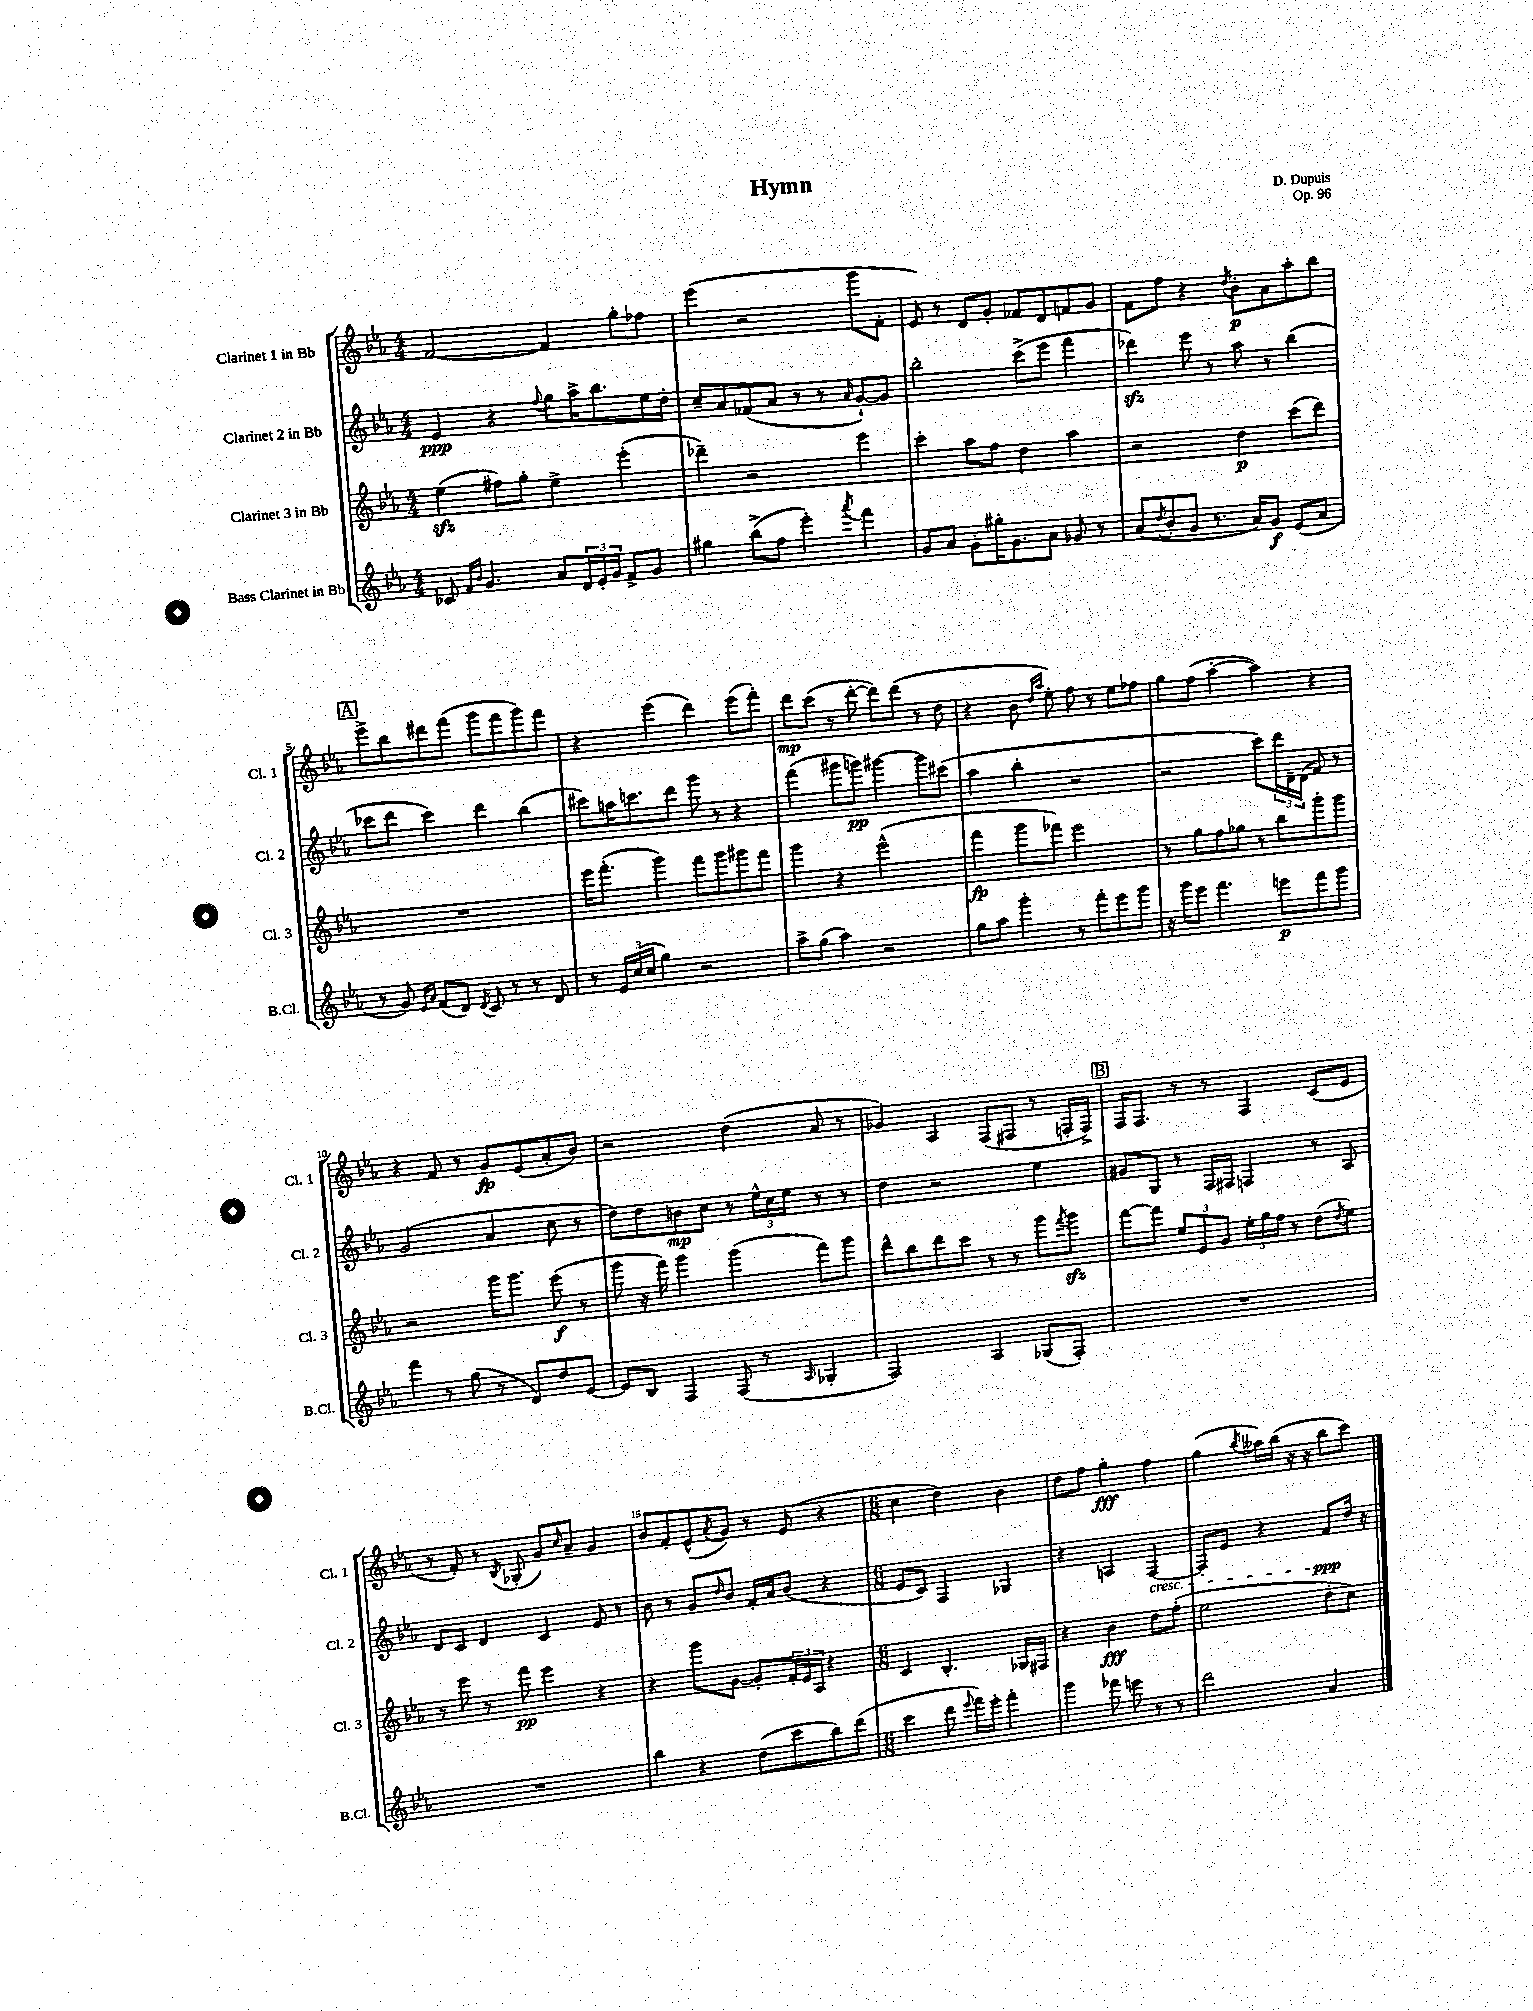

**kern	**kern	**kern	**kern
*staff4	*staff3	*staff2	*staff1
*clefG2	*clefG2	*clefG2	*clefG2
*k[b-e-a-]	*k[b-e-a-]	*k[b-e-a-]	*k[b-e-a-]
*M4/4	*M4/4	*M4/4	*M4/4
8c-	(4ee-	4e-	[2f
16qqf	.	.	.
16qqb-	.	.	.
4.g	.	.	.
.	8ff#)	4r	.
.	8gg'	.	.
.	.	8qqff	.
8a-	4ee-^	8gg	4f]
24d	.	16aa-^	.
24e-'	.	.	.
.	.	8.bb-	.
24g	.	.	.
8f^	(4eee-'	.	8gg'
8g	.	16ee-	8ff-
.	.	16dd'	.
=	=	=	=
4gg#	4ddd-~)	8cc~	(4eee-
.	.	8a-	.
(8bb-^	2r	(8f-	2r
8ff	.	8a-	.
4eee-')	.	8r	.
.	.	8r	.
8qaaa-	.	16qqa-	.
4fff	4eee-	[8g`)	8ggg
.	.	8g]	8f'
=	=	=	=
8g	4ccc'	2bb-'	8e-)
8a-	.	.	8r
8g'	8aa-	.	8d
16gg#'	8ff	.	8g'
8.g	.	.	.
.	4dd	(8ccc^	8f-
8a-	.	8eee-	8d
8g-	4aa-	4fff	8f
8r	.	.	8g
=	=	=	=
(8a-	2r	4ddd-)	8f
8qdd	.	.	.
8b-'	.	.	8ff
8g	.	8eee-	4r
8.r	.	8r	.
.	.	.	8qdd
.	4dd	8aa-	8b-'
16a-)	.	.	.
8g	.	8r	8a-
(8e-	(8ccc	(4bb-	8aa-'
8a-	8ddd)	.	8bb-
=	=	=	=
8r	1r	8ccc-	8eee-^
8g)	.	8ddd	8bb-
16qqe-	.	.	.
16qqa-	.	.	.
(8f	.	4ccc-)	8ddd#
8d)	.	.	(8fff
8qd	.	.	.
8c	.	4ddd	8ggg
8r	.	.	8fff
8r	.	(4bb-	8ggg)
8d	.	.	8fff
=	=	=	=
8r	16eee-	8ccc#)	4r
.	(8.fff'	.	.
24e-	.	16aa	.
(24cc	.	.	.
.	.	8.ccc	.
24cc	.	.	.
4gg)	4ggg)	.	(4eee-
.	.	8ddd	.
2r	8fff	8ggg	4ddd)
.	8ggg	8r	.
.	8ggg#	4r	(8eee-
.	8fff	.	8fff')
=	=	=	=
8aa-^	4ggg	(4fff	8ddd
(8gg	.	.	(8ccc
4aa-)	4r	8ggg#	8r
.	.	8ggg)	[8ddd'
2r	(2eee-^^	[4ggg#	8ddd])
.	.	.	(8ddd
.	.	8ggg#]	8r
.	.	(8ccc#	8dd
=	=	=	=
8gg	4fff	4aa-	4r
8aa-	.	.	.
4ggg'	8ggg	4bb-'	8b-
.	.	.	16qqdd
.	.	.	16qqaa-
.	8fff-)	.	8ee-')
8r	2eee-	2r	8ff
8fff'	.	.	8r
8eee-	.	.	8ee-
8ggg	.	.	8ff-
=	=	=	=
16r	8r	2r	8gg
16ggg	.	.	.
8eee-	8gg	.	(8ff
4.fff	8ff	.	[4aa-'
.	8gg-	.	.
.	8r	8ccc)	4aa-])
8eee	8bb-	24ddd	.
.	.	24d~	.
.	.	(24d	.
8fff	8ggg'	8f)	4r
8ggg	8ggg	8r	.
=	=	=	=
4fff	2r	(2g	4r
8r	.	.	8f
(8gg	.	.	8r
8r	16ggg	4a-	8g
.	8.ggg	.	.
8d)	.	.	(8e-
8dd	(8eee-	8cc	8a-'
[8e-	8r	8r	8b-)
=	=	=	=
8e-]	8ggg	8dd)	2r
8B-	16r	8dd	.
.	16fff)	.	.
4F	4ggg	8b	.
.	.	8cc	.
(8F	(4ggg	8r	(4dd
8r	.	24ee-^^	.
.	.	24cc	.
.	.	24ee-	.
16qqA-	.	.	.
4G-'	8fff)	8r	8a-
.	8ggg	8r	8r
=	=	=	=
2F)	8ddd^^	4dd	4g-)
.	8bb-	.	.
.	8ddd	2r	4A-
.	8ccc	.	.
4A-	8r	.	(8F
.	8r	.	8F#
(8G-	8ggg	4ee-	8r
.	8qfff	.	.
8F')	8ggg	.	16F'
.	.	.	16F^)
=	=	=	=
1r	[8fff	8g#	16F
.	.	.	8.F
.	8fff]	8G	.
.	12ee-	8r	8r
.	12e-	.	.
.	.	16F	8r
.	12g	.	.
.	.	16F#	.
.	24ee-'	4F	4F
.	24gg	.	.
.	24ff	.	.
.	8r	.	.
.	(8dd	8r	(8c
.	8qdd	.	.
.	8ee-)	8A-	8e-
=	=	=	=
1r	8r	8d	8r
.	8eee-	8c	8f')
.	8r	4d	8r
.	.	.	8qB-
.	8fff	.	(8G-'
.	4eee-	4c	8g)
.	.	.	16qqcc
.	.	.	8a-~
.	4r	8e-	4g
.	.	8r	.
=	=	=	=
4bb-	4r	8b-	8b-
.	.	8r	8f'
4r	8ggg	8g	(8e-^^
.	.	16qqdd	8qa-
.	[8g	8b-	8g)
(8dd	8g']	16f'	8r
.	.	16a-	.
8ccc	24f'	(8b-	(8e-
.	24e-	.	.
.	24A-	.	.
8bb-)	4r	4r	4r
(8ddd	.	.	.
=	=	=	=
*M6/8	*M6/8	*M6/8	*M6/8
4ccc	4c	8e-	4cc
.	.	8c)	.
8ddd	4.B-'	4F	4dd)
8qqeee-	.	.	.
16fff)	.	.	.
16eee-'	.	.	.
4fff'	.	4G-	4b-
.	16G-	.	.
.	16F#	.	.
=	=	=	=
4ggg	4r	4r	8dd
.	.	.	8ff
8fff-	4b-	4A	4gg'
8eee	.	.	.
8r	8dd	[4F	4ff
8r	(8ff'	.	.
=	=	=	=
2ddd	2ee-	8F']	(4gg
.	.	8e-	.
.	.	.	8qbb-
.	.	4r	16aa--)
.	.	.	(16bb-
.	.	.	16r
.	.	.	16r
4a-	8dd'	8f	8bb-
.	8cc)	16dd	8ccc)
.	.	16r	.
==	==	==	==
*-	*-	*-	*-
